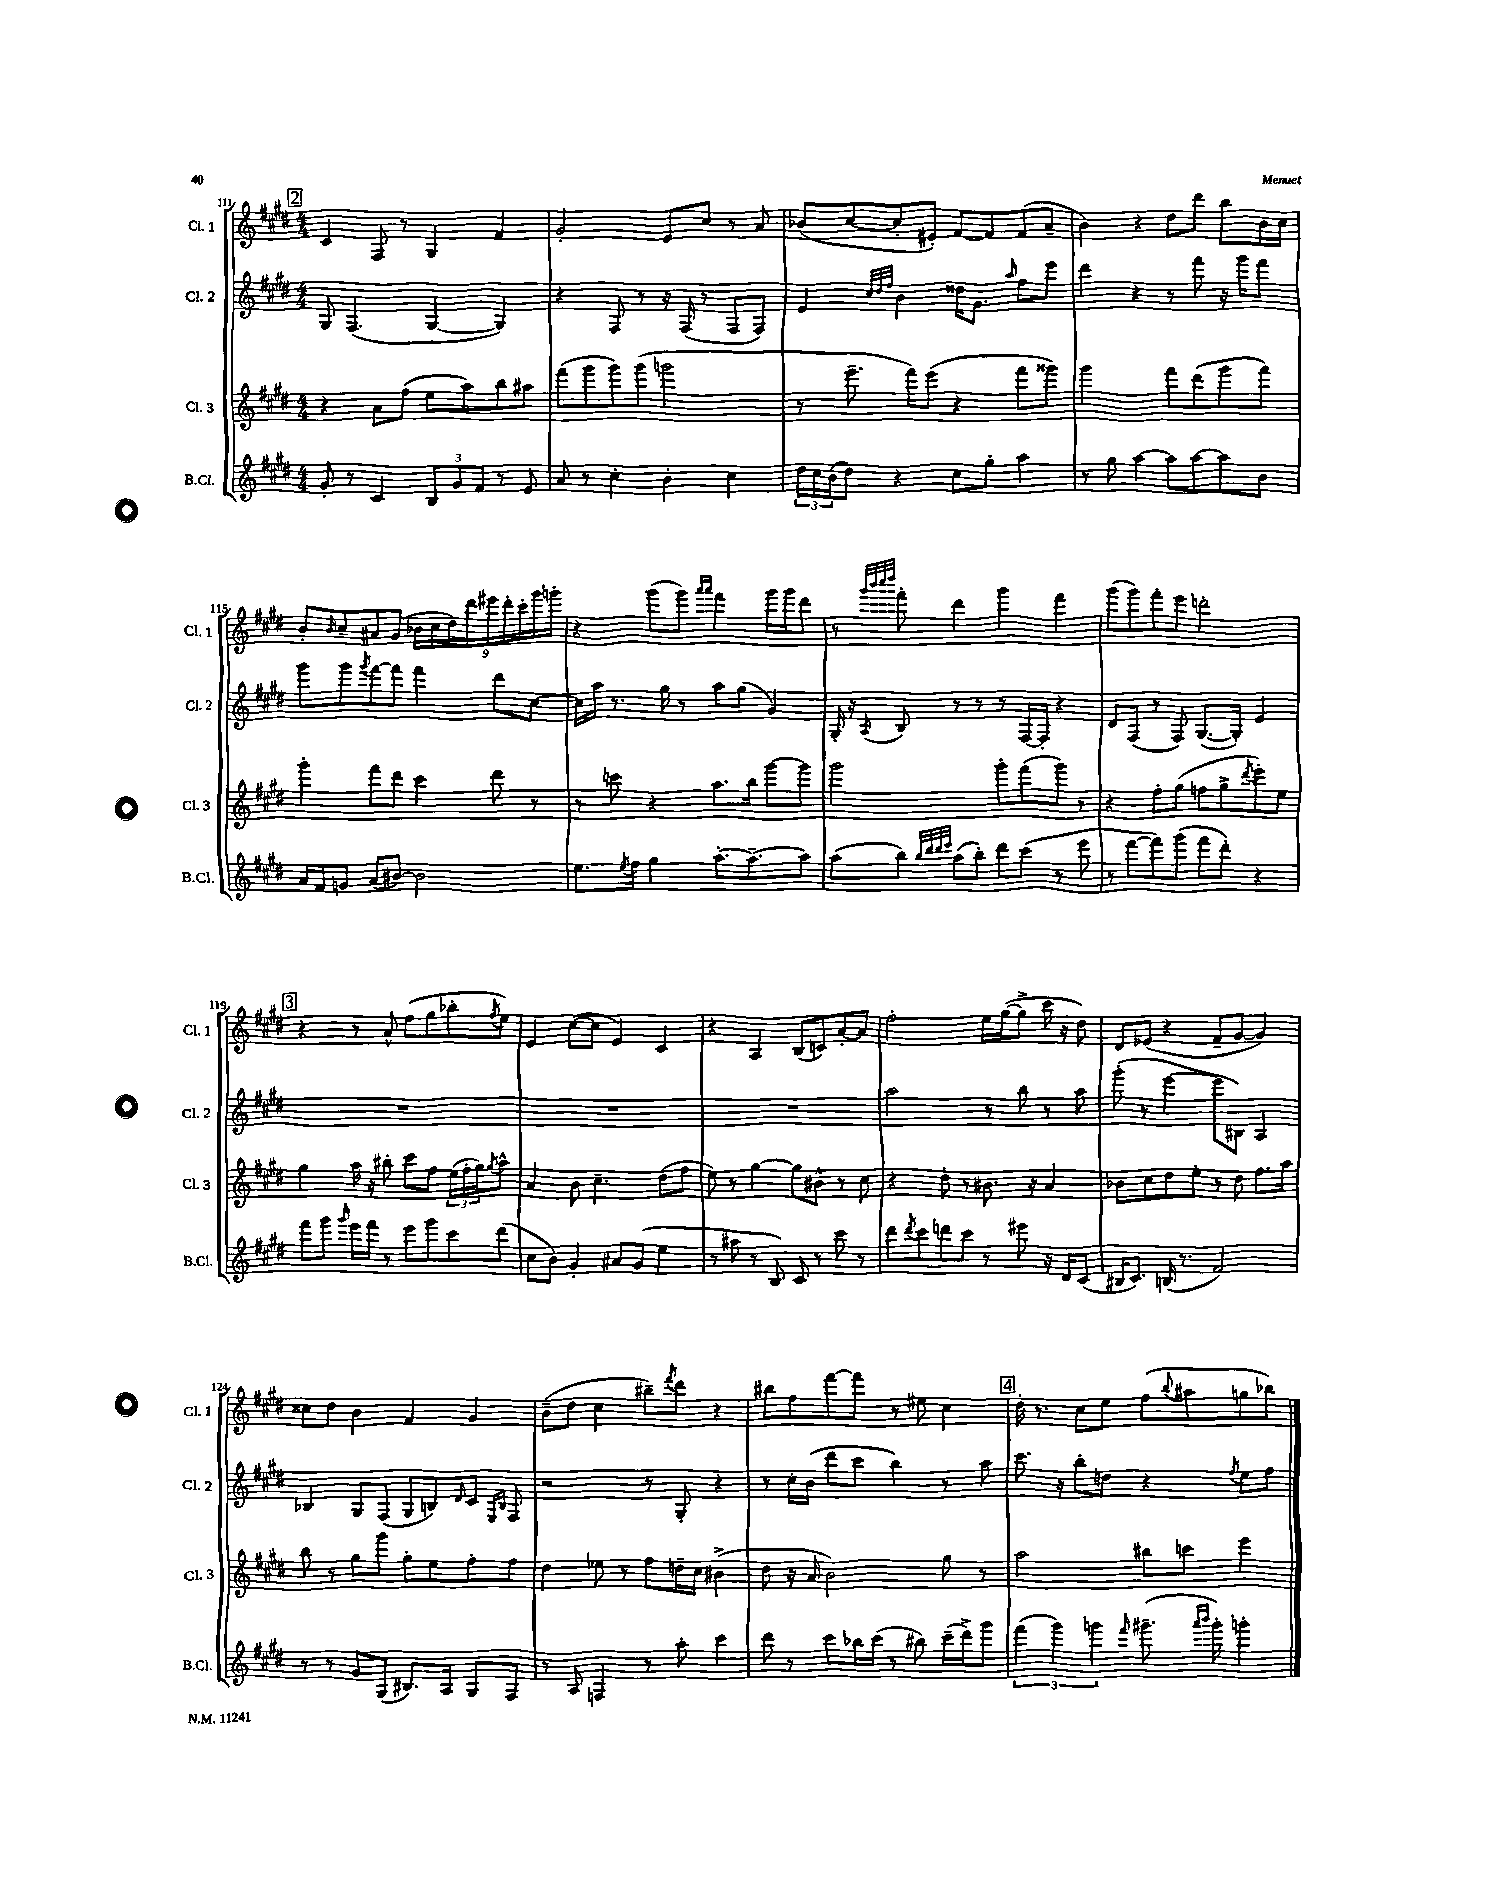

**kern	**kern	**kern	**kern
*staff4	*staff3	*staff2	*staff1
*clefG2	*clefG2	*clefG2	*clefG2
*k[f#c#g#d#]	*k[f#c#g#d#]	*k[f#c#g#d#]	*k[f#c#g#d#]
*M4/4	*M4/4	*M4/4	*M4/4
8g#'/	4r	8G#/	4c#/
8r	.	(4.F#/	.
4c#/	8a\L	.	8F#/
.	(8ff#\J	.	8r
12B/L	8ee\L	[4G#/	4G#/
12g#/	.	.	.
.	8aa\)	.	.
12f#/J	.	.	.
8r	8bb\	4G#/])	4f#/
8e/	8aa#\J	.	.
=	=	=	=
8a/	(8fff#\L	4r	2g#'/
8r	8ggg#\	.	.
4cc#'\	8ggg#\)	8F#/	.
.	(8ggg#\J	8r	.
4b'\	2ggg\	16r	8e/L
.	.	(16F#/	.
.	.	8r	8cc#/J
4cc#\	.	8F#/L	8r
.	.	8F#/J)	8a/
=	=	=	=
24dd#\LL	8r	4e/	(8b-/L
24cc#\	.	.	.
(24b\J	.	.	.
8dd#\J)	8.eee~\	.	[8cc#/
.	.	32qqcc#/LLL	.
.	.	32qqdd#/	.
.	.	32qqff#/JJJ	.
4r	.	4b\	8cc#'/]
.	16fff#\LK)	.	.
.	(8eee\J	.	8e#'/J)
8cc#\L	4r	16dd##\LK	[8f#/L
.	.	8.g#\J	.
8gg#'\J	.	.	8f#/]
.	.	16qqaa/	.
4aa\	8fff#\L	8ff#\L	(8f#/
.	8ggg##\J)	8eee\J	8a~/J
=	=	=	=
8r	2ggg#\	4ddd#\	4b\)
8gg#\	.	.	.
[4aa\	.	4r	4r
8aa\]L	8fff#\L	8r	8dd#\L
[8aa\	(8ddd#\	8fff#\	8ddd#\J
8aa\]	8ggg#\	16r	8bb\L
.	.	16ggg#\LK	.
8b\J	8fff#\J)	8fff#\J	16b\L
.	.	.	16cc#\JJ
=	=	=	=
16a/LL	4ggg#'\	8ggg#\L	8b'/L
16f#/J	.	.	.
.	.	.	16qqb/
8g/J	.	8ggg#\	8cc#~/
.	.	8qggg#/	.
(8a/L	8fff#\L	[8fff#\	8a#/
[8b#/J)	8ddd#\J	8fff#\]J	(8g#/J
2b#\]	4ccc#\	4fff#\	18b-\LL
.	.	.	18cc#\
.	.	.	18dd#\)
.	.	.	18ddd#\
.	.	.	18eee#\
.	8ddd#\	8ddd#\L	.
.	.	.	18ddd#'\
.	.	.	18ccc#'\
.	8r	[8cc#\J	.
.	.	.	18ggg#\
.	.	.	18ggg'\JJ
=	=	=	=
8.ee\L	8r	16cc#\]LL	4r
.	.	16aa\JJ	.
.	8ccc\	8.r	.
8qee/	.	.	.
16ff#\Jk	.	.	.
4gg#\	4r	.	(8ggg#\L
.	.	16gg#\	.
.	.	8r	8ggg#\J)
.	.	.	16qqaaa/LL
.	.	.	16qqaaa/JJ
[8.aa'\L	8.aa\L	8aa\L	4fff#\
.	.	(8gg#\J	.
8.aa~\_	16bb\Jk	.	.
.	[8ggg#\L	4g#/)	16ggg#\LL
.	.	.	16ggg#\J
8aa\]J	8ggg#\]J	.	8ddd#\J
=	=	=	=
(8aa\L	2ggg#\	16G#'/	8r
.	.	16r	.
.	.	.	32qqggg#/LLL
.	.	.	32qqbbb/
.	.	.	32qqcccc#/
.	.	8qA/	32qqdddd#/JJJ
8bb\J)	.	8B/	8fff#'\
32qqbb/LLL	.	.	.
32qqddd#/	.	.	.
32qqddd#/	.	.	.
32qqeee/JJJ	.	.	.
(8aa\L	.	8r	4ddd#\
8bb'\J)	.	8r	.
8ddd#\L	8ggg#'\L	8r	4ggg#\
(8ccc#\J	(8fff#\	[16F#/LL	.
.	.	16F#'/]JJ	.
8r	8ggg#\J)	4r	4fff#\
8eee\	8r	.	.
=	=	=	=
8r	4r	8d#/L	(8ggg#\L
[8fff#\L	.	(8F#/J	8ggg#\)
8fff#\])	8ff#'\L	8r	8fff#'\
(8ggg#\J	(8gg#\J	8F#/)	8eee\J
8fff#\L	8ff\L	([8.G#/L	2ddd'\
8ddd#'\J)	8gg#^\	.	.
.	.	16G#'/]Jk)	.
.	8qddd#/	.	.
4r	8eee'\)	4e/	.
.	8ee\J	.	.
=	=	=	=
8fff#\L	4gg#\	1r	4r
8ggg#\J	.	.	.
16qqggg#/	.	.	.
16eee\LL	16aa\	.	8r
16fff#\JJ	16r	.	.
8r	8bb#'\	.	8a^^/
8eee\L	8ccc#\L	.	(8ff#\L
8ggg#\	8ff#\J	.	8gg#\
8ccc#\	(24ee\LL	.	8bb-'\
.	24ff#'\	.	.
.	24gg#\J)	.	.
.	8qgg#/	.	8qff#/
(8ddd#\J	8aa^^\J	.	8ee\J)
=	=	=	=
8cc#\L	4a/	1r	4e/
8b\J)	.	.	.
4g#'/	8b\	.	([8cc#\L
.	4.cc#~\	.	8cc#\]J
8a#/L	.	.	4e/)
(8g#/J	.	.	.
4ee\	(8dd#\L	.	4c#/
.	8ff#\J	.	.
=	=	=	=
8r	8ee\)	1r	4r
8aa#\	8r	.	.
8r	[4gg#\	.	4A/
8B/)	.	.	.
8c#/	8gg#\]L	.	(8B/L
8r	8b#^^\J	.	8c/)
8ccc#\	8r	.	[8a'/
8r	8cc#\	.	8a/]J
=	=	=	=
8ddd#\L	4r	2aa\	2ff#'\
8qddd#/	.	.	.
8ccc#\	.	.	.
8ddd\	8dd#'\	.	.
8ccc#\J	8r	.	.
8r	8.b#\	8r	16ee\LL
.	.	.	([16gg#\J
8eee#\	.	8bb\	8gg#^\]J
.	16r	.	.
16r	4a/	8r	16ccc#\
16d#/LK	.	.	16r
(8c#/J	.	8aa\	8dd#\)
=	=	=	=
16B#/LK	8b-\L	(8ggg#'\	8d#/L
8.c#/J)	.	.	.
.	8cc#\	8r	(8e-/J
(16B/	8dd#\	[4eee\	4r
8.r	.	.	.
.	8ee'\J	.	.
2f#/)	8r	8eee\]L	8f#~/L
.	8dd#\	8B#\J)	[8g#/J
.	8.ff#\L	4A/	4g#/])
.	16aa\Jk	.	.
=	=	=	=
8r	8bb\	4B-/	8cc##\L
8r	8r	.	8dd#\J
8g#/L	8gg#\L	8G#/L	4b\
(8G#/J	8ggg#\J	(8F#/J	.
8.B#/L)	8gg#'\L	8G#/L	4f#/
.	8ee\	8B/)	.
16A/Jk	.	.	.
.	.	16qqd#/	.
8G#/L	8ff#'\	8c#/J	4g#/
.	.	16qqE/LL	.
.	.	16qqB/JJ	.
8F#/J	8ff#\J	8F#/	.
=	=	=	=
8r	4dd#\	2r	(8b~\L
8A/	.	.	8dd#\J
4F/	8ee-\	.	4cc#\
.	8r	.	.
8r	8ff#\L	8r	8bb#~\L)
.	.	.	8qfff#/
8aa'\	16dd~\L	8G#'/	8ddd#\J
.	16cc#\JJ	.	.
4ccc#\	(4b#^\	4r	4r
=	=	=	=
8ddd#\	8dd#\	8r	8bb#\L
8r	16r	16cc#'\LL	8ff#\
.	16a/	(16b\JJ	.
8ccc#\L	2b\)	8ddd#\L	[8fff#\
16bb-\L	.	8ccc#\J	8fff#\]J
(16ccc#\JJ	.	.	.
8r	.	4bb\)	8r
8bb#\)	.	.	8ee#\
(16ccc#~\LL	8gg#\	8r	4cc#\
16ddd#^\J)	.	.	.
8ggg#\J	8r	8aa\	.
=	=	=	=
(6fff#\	2aa\	8.ccc#\	16dd#'\
.	.	.	8.r
6ggg#\)	.	.	.
.	.	16r	.
.	.	8bb'\L	8cc#\L
6ggg\	.	.	.
.	.	8dd\J	8ee\J
16qqfff#/	.	.	.
(8.ggg#~\	8bb#\L	4r	(8ff#\L
.	.	.	8qqbb/
.	8ccc\J	.	8aa#\
16qqaaa/LL	.	.	.
16qqbbb/JJ	.	.	.
16ggg#'\)	.	.	.
.	.	8qff#/	.
4ggg'\	4eee\	8ee\L	8gg\
.	.	8ff#\J	8bb-\J)
==	==	==	==
*-	*-	*-	*-
